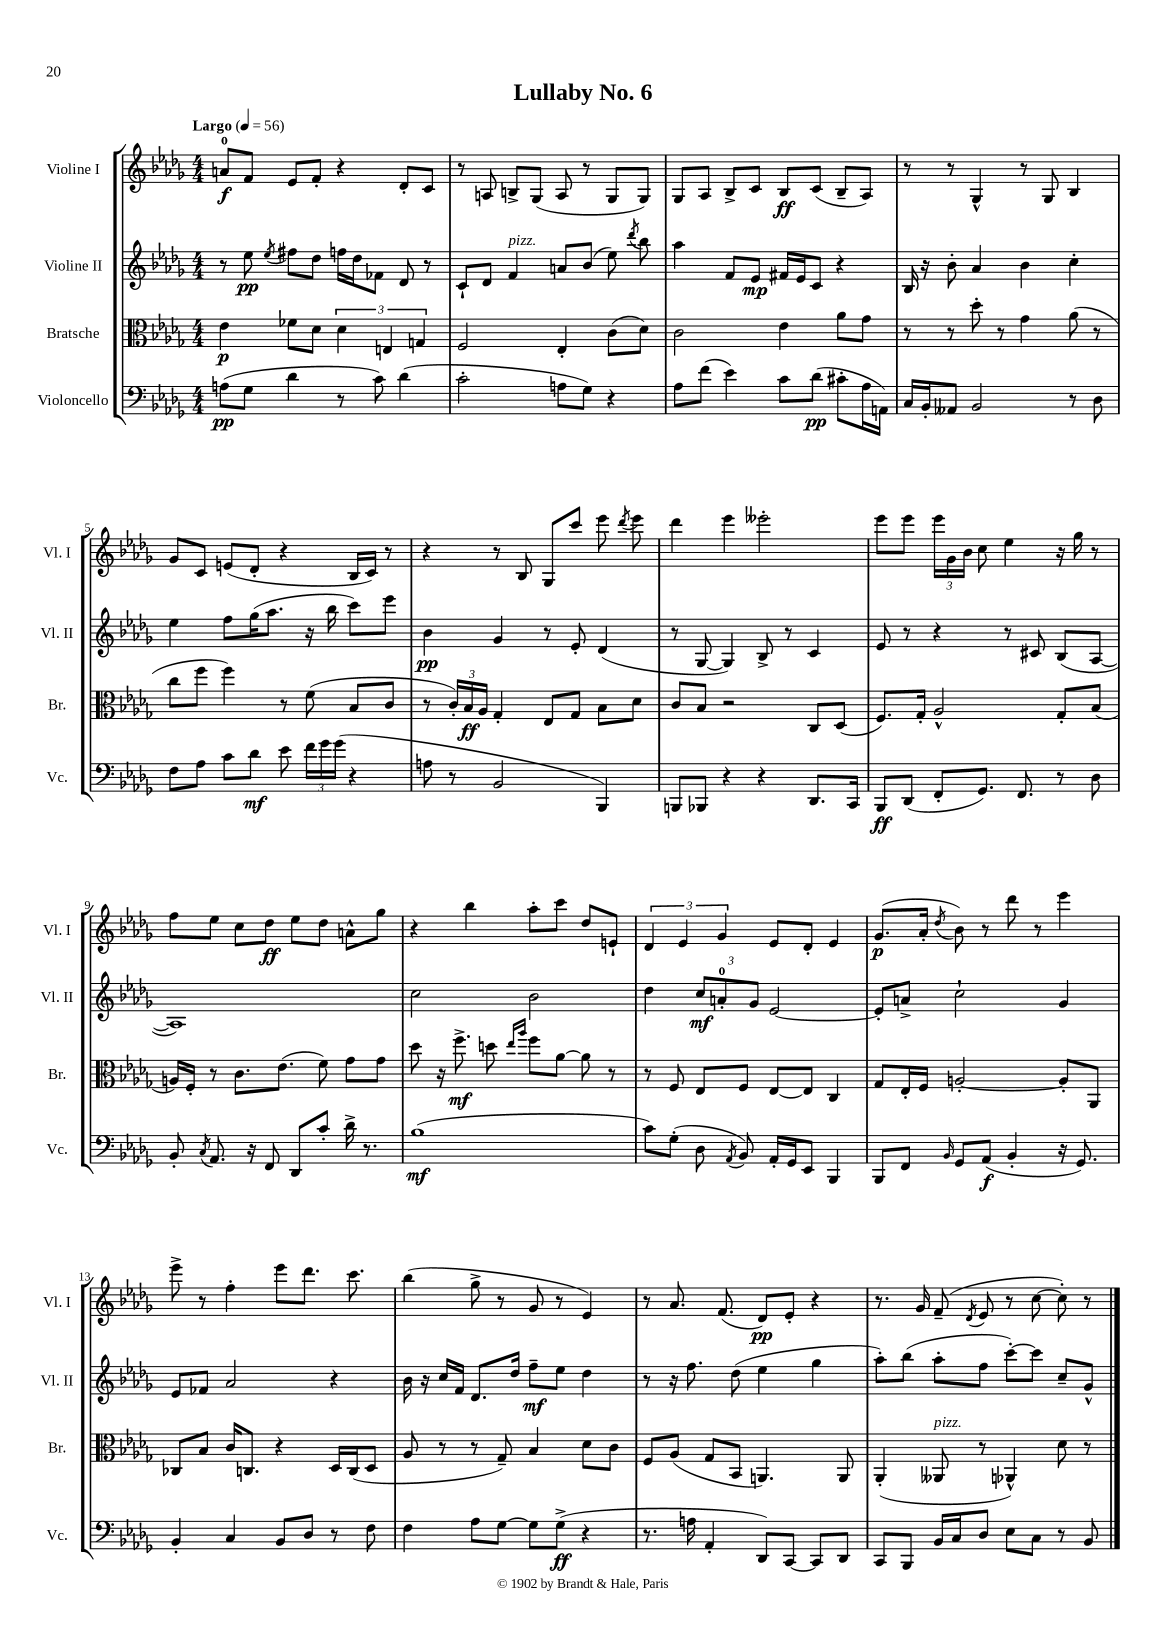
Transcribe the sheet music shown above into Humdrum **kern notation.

**kern	**kern	**kern	**kern
*staff4	*staff3	*staff2	*staff1
*clefF4	*clefC3	*clefG2	*clefG2
*k[b-e-a-d-g-]	*k[b-e-a-d-g-]	*k[b-e-a-d-g-]	*k[b-e-a-d-g-]
*M4/4	*M4/4	*M4/4	*M4/4
*MM56	*MM56	*MM56	*MM56
(8A	4e-	8r	8a
8G-	.	8ee-	8f
.	.	8qee-	.
4d-	8f-	8ff#	8e-
.	8d-	8dd-	8f'
8r	6d-	16ff	4r
.	.	16dd-	.
8c)	.	8f-	.
.	6E	.	.
(4d-	.	8d-	8d-'
.	6G	.	.
.	.	8r	8c
=	=	=	=
2c'	2F	8c`	8r
.	.	8d-	8A
.	.	4f	8B^
.	.	.	(8G-
8A	4E-'	8a	8A
8G-)	.	(8b-	8r
4r	(8c	8ee-)	8G-
.	.	8qddd-	.
.	8d-)	8bb-	8G-)
=	=	=	=
8A-	2c	4aa-	8G-
(8f	.	.	8A-
4e-)	.	8f	8B-^
.	.	8e-	8c
8c	4e-	16f#	8B-
.	.	16e-	.
(8d-	.	8c	(8c
8c#'	8a-	4r	8B-~
16A-	8g-	.	8A-)
16AA)	.	.	.
=	=	=	=
16C	8r	16B-	8r
16BB-'	.	16r	.
8AA--	8r	8b-'	8r
2BB-	8dd-'	4a-	4G-^^
.	8r	.	.
.	4g-	4b-	8r
.	.	.	8G-
8r	(8a-	4cc'	4B-
8D-	8r	.	.
=	=	=	=
8F	8cc	4ee-	8g-
8A-	8ff	.	8c
8c	4ff)	8ff	(8e
8d-	.	(16gg-	8d-'
.	.	8.aa-	.
8e-	8r	.	4r
24f	(8f	16r	.
24g-	.	.	.
.	.	16bb-	.
(24g-	.	.	.
4r	8B-	8ccc)	16B-
.	.	.	16c)
.	8c	8eee-	8r
=	=	=	=
8A	8r	4b-	4r
8r	24c')	.	.
.	24B-	.	.
.	24A-	.	.
2BB-	4G-'	4g-	8r
.	.	.	8B-
.	8E-	8r	8G-
.	8G-	8e-'	8ccc
4BBB-)	8B-	(4d-	8eee-
.	.	.	8qddd-
.	8d-	.	8eee-
=	=	=	=
8BBB	8c	8r	4ddd-
8BBB-	8B-	[8G-	.
4r	2r	4G-])	4eee-
4r	.	8B-^	2eee--'
.	.	8r	.
8.DD-	8C	4c	.
.	(8D-	.	.
16CC	.	.	.
=	=	=	=
8BBB-	8.F)	8e-	8eee-
(8DD-	.	8r	8eee-
.	16G-'	.	.
8FF'	2A-^^	4r	24eee-
.	.	.	24g-
.	.	.	24b-
8.GG-)	.	.	8cc
.	.	8r	4ee-
8.FF	.	.	.
.	.	8c#	.
8r	8G-'	(8B-	16r
.	.	.	16gg-
8D-	(8B-	[8A-	8r
=	=	=	=
8BB-'	16A)	1A-])	8ff
.	16F'	.	.
8qC	.	.	.
8.AA-	8r	.	8ee-
.	8.c	.	8cc
16r	.	.	.
8FF	.	.	8dd-
.	(8.e-	.	.
8DD-	.	.	8ee-
8c'	8f)	.	8dd-
16d-^	8g-	.	8a^^
8.r	.	.	.
.	8g-	.	8gg-
=	=	=	=
(1B-	8dd-	2cc	4r
.	16r	.	.
.	8.ff^	.	.
.	.	.	4bb-
.	8dd	.	.
.	16qqee-	.	.
.	16qqaa-	.	.
.	8ff	2b-	8aa-'
.	[8a-	.	8ccc
.	8a-]	.	8dd-
.	8r	.	8e`
=	=	=	=
8c)	8r	4dd-	6d-
(8G-'	8F	.	.
.	.	.	6e-
8D-	8E-	12cc	.
.	.	12a'	6g-
8qAA-	.	.	.
8BB-)	8F	.	.
.	.	12g-	.
16AA-'	[8E-	[2e-	8e-
16GG-	.	.	.
8EE-	8E-]	.	8d-'
4BBB-	4C	.	4e-
=	=	=	=
8BBB-	8G-	8e-']	(8.g-
8FF	16E-'	8a^	.
.	16F	.	16a-'
16qqBB-	.	.	8qdd-
8GG-	[2A'	2cc`	8b-)
(8AA-	.	.	8r
4BB-'	.	.	8ddd-
.	.	.	8r
16r	8A']	4g-	4eee-
8.GG-)	.	.	.
.	8AA-	.	.
=	=	=	=
4BB-'	8C-	8e-	8eee-^
.	8B-	8f-	8r
4C	16c	2a-	4ff'
.	8.C	.	.
8BB-	4r	.	8eee-
8D-	.	.	8.ddd-
8r	16D-	4r	.
.	(16C	.	8.ccc
8F	8D-	.	.
=	=	=	=
4F	8A-	16b-	(4bb-
.	.	16r	.
.	8r	16cc	.
.	.	16f	.
8A-	8r	8.d-	8gg-^
[8G-	8G-~)	.	8r
.	.	16dd-	.
8G-]	4B-	8ff~	8g-
(8G-^	.	8ee-	8r
4r	8d-	4dd-	4e-)
.	8c	.	.
=	=	=	=
8.r	8F	8r	8r
.	(8A-	16r	8.a-
16A	.	8.ff	.
4AA-'	8G-	.	.
.	.	.	(8.f
.	8BB-	(8dd-	.
8DD-)	4.AA)	4ee-	8d-)
[8CC	.	.	8e-'
8CC]	.	4gg-	4r
8DD-	8AA	.	.
=	=	=	=
8CC	(4AA-'	8aa-')	8.r
8BBB-	.	(8bb-	.
.	.	.	16g-
16BB-	8AA--	8aa-'	(8f~
16C	.	.	.
.	.	.	8qd-
8D-	8r	8ff	8e-
8E-	4AA-^^)	[8ccc')	8r
8C	.	8ccc]	[8cc
8r	8d-	8cc~	8cc'])
8BB-	8r	8g-^^	8r
==	==	==	==
*-	*-	*-	*-
